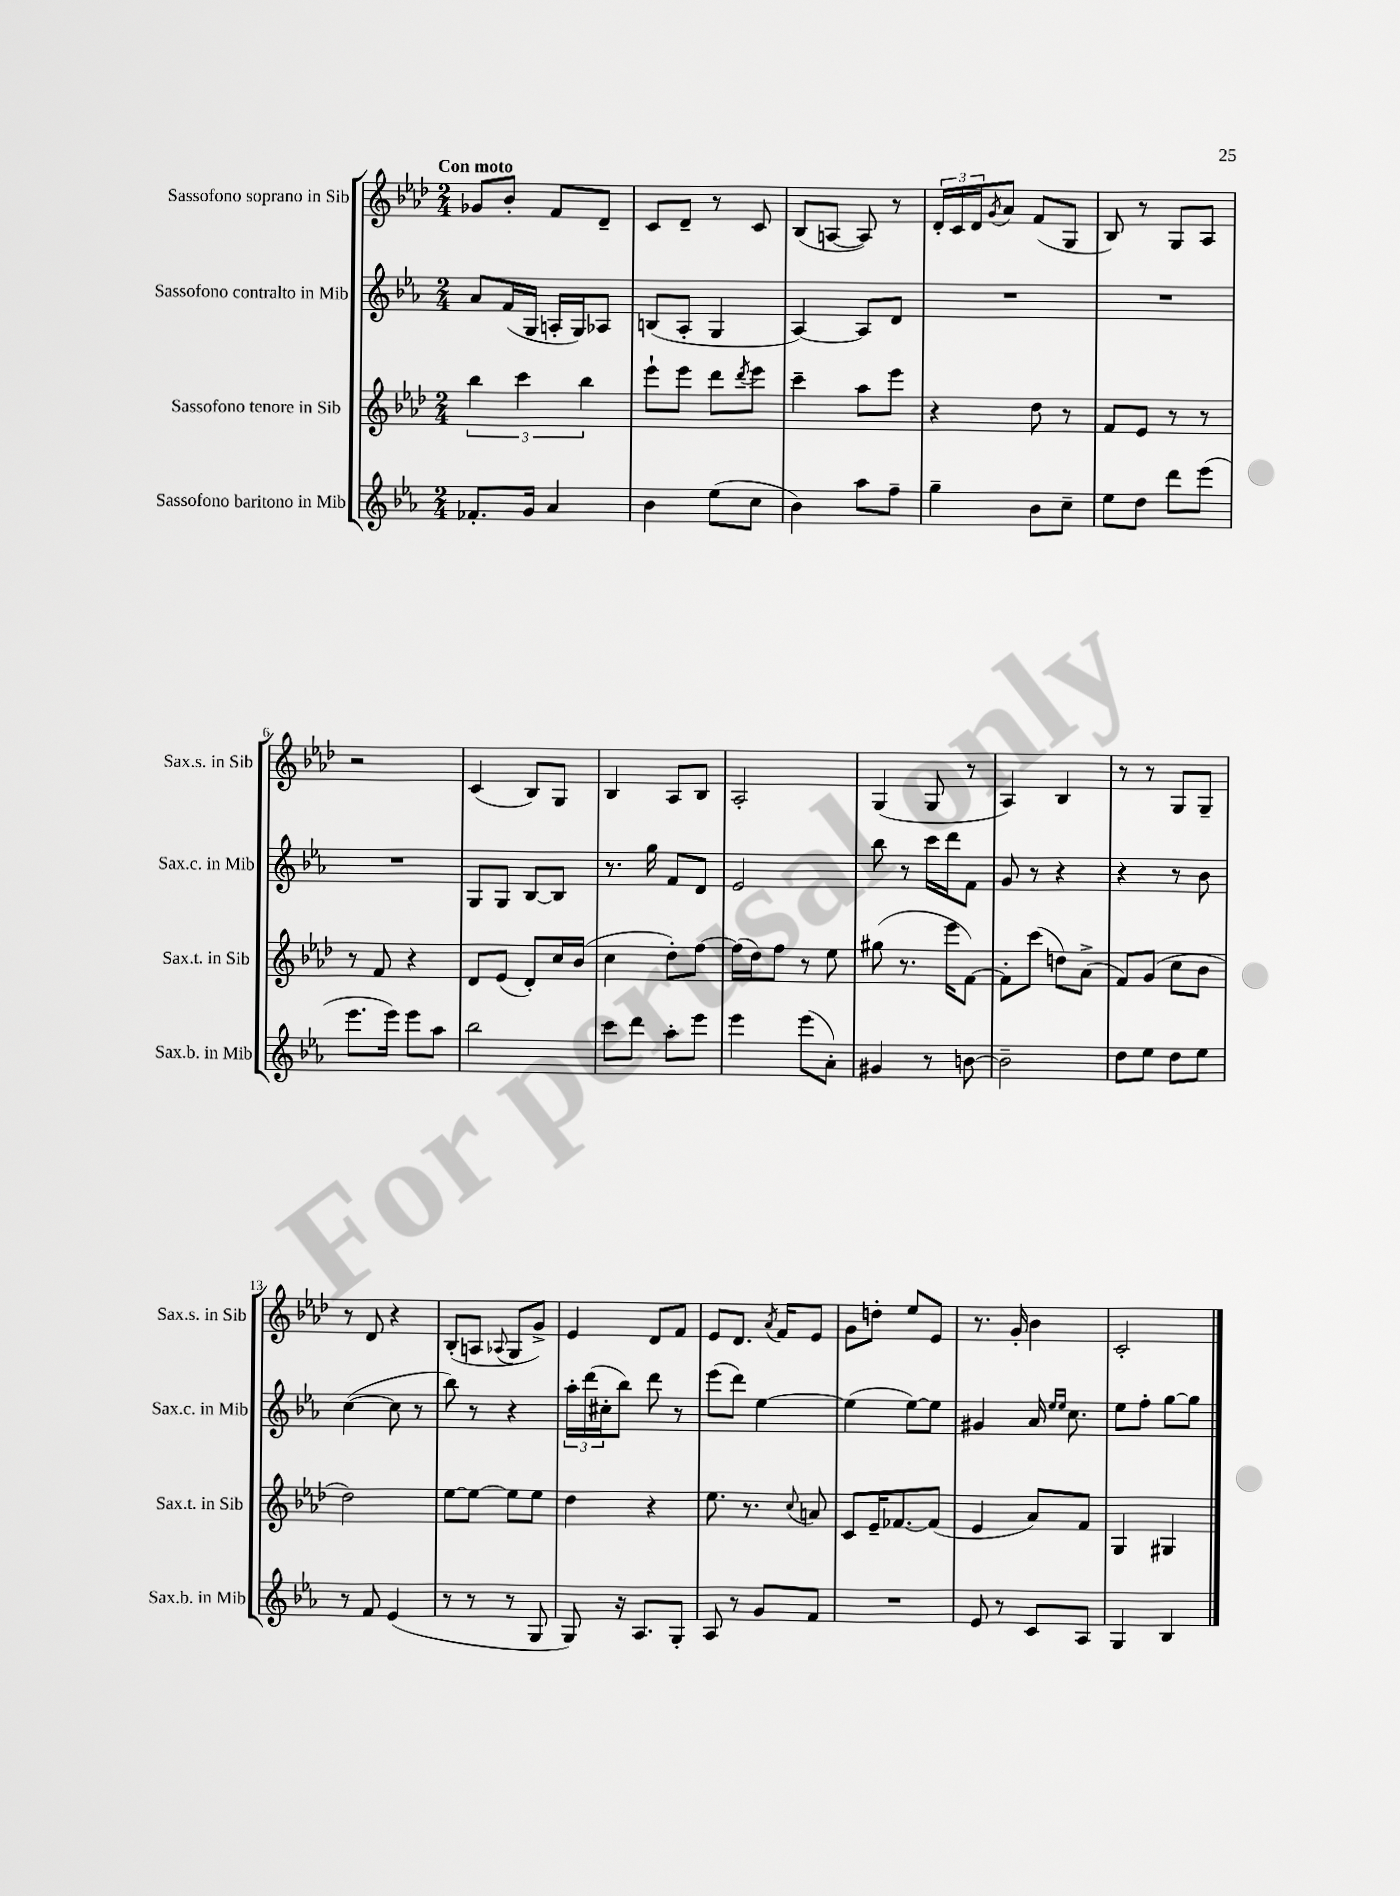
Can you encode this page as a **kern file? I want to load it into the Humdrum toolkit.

**kern	**kern	**kern	**kern
*part4	*part3	*part2	*part1
*staff4	*staff3	*staff2	*staff1
*I"Sassofono baritono in Mib	*I"Sassofono tenore in Sib	*I"Sassofono contralto in Mib	*I"Sassofono soprano in Sib
*I'Sax.b. in Mib	*I'Sax.t. in Sib	*I'Sax.c. in Mib	*I'Sax.s. in Sib
*clefG2	*clefG2	*clefG2	*clefG2
*k[b-e-a-]	*k[b-e-a-d-]	*k[b-e-a-]	*k[b-e-a-d-]
*M2/4	*M2/4	*M2/4	*M2/4
=1	=1	=1	=1
!	!	!	!LO:TX:a:B:t=Con moto
8.f-X'/L	6bb-\	8a-/L	8g-X/L
.	.	(16f/L	8b-'/J
.	6ccc\	.	.
16g/Jk	.	16G/JJ	.
4a-/	.	16An'/LL	8f/L
.	.	16G/J)	.
.	6bb-\	.	.
.	.	8A-X/J	8d-~/J
=2	=2	=2	=2
4b-\	8eee-`\L	(8Bn/L	8c/L
.	8eee-\J	8A-'/J	8d-~/J
(8ee-\L	8ddd-\L	4G/	8r
.	8qddd-/	.	.
8cc\J	8eee-\J	.	8c/
=3	=3	=3	=3
4b-\)	4ccc~\	[4A-/)	(8B-/L
.	.	.	[8An/J
8aa-\L	8aa-\L	8A-/L]	8A/])
8ff~\J	8eee-\J	8d/J	8r
=4	=4	=4	=4
4gg~\	4r	2r	24d-'/LL
.	.	.	24c/
.	.	.	24d-/J
.	.	.	8qg/
.	.	.	8a-/J
8b-\L	8dd-\	.	(8f/L
8cc~\J	8r	.	8G/J
=5	=5	=5	=5
8ee-\L	8f/L	2r	8B-/)
8dd\J	8e-/J	.	8r
8ddd\L	8r	.	8G/L
(8eee-\J	8r	.	8A-/J
!!LO:LB:g=z
=6	=6	=6	=6
8.eee-\L	8r	2r	2r
.	8f/	.	.
16eee-\Jk)	.	.	.
8eee-\L	4r	.	.
8aa-\J	.	.	.
=7	=7	=7	=7
2bb-\	8d-/L	8G/L	(4c/
.	(8e-/J	8G/J	.
.	8d-'/L)	[8B-/L	8B-/L)
.	16cc/L	8B-/J]	8G/J
.	(16b-/JJ	.	.
=8	=8	=8	=8
8ccc\L	4cc\	8.r	4B-/
8ddd\J	.	.	.
.	.	16gg\	.
8aa-'\L	8dd-'\L)	8f/L	8A-/L
8eee-\J	[8ff\J	8d/J	8B-/J
=9	=9	=9	=9
4eee-\	(16ff\LL]	2e-/	2A-'/
.	16dd-\J)	.	.
.	8ff\J	.	.
(8eee-\L	8r	.	.
8a-'\J)	8ee-\	.	.
=10	=10	=10	=10
4g#X/	(8gg#X\	8bb-\	(4G/
.	8.r	8r	.
8r	.	16ccc\LL	8G/
.	16eee-\KL	16ddd\J	.
[8bn\	[8f\J)	8f\J	8r
=11	=11	=11	=11
2b~\]	8f'\L]	8g/	4A-/)
.	(8ccc\J	8r	.
.	8ddn\L)	4r	4B-/
.	(8a-^\J	.	.
=12	=12	=12	=12
8dd\L	8f/L)	4r	8r
8ee-\J	(8g/J	.	8r
8dd\L	8cc\L	8r	8G/L
8ee-\J	8b-\J	8b-\	8G~/J
!!LO:LB:g=z
=13	=13	=13	=13
8r	2dd-\)	([4cc\	8r
8f/	.	.	8d-/
(4e-/	.	8cc\]	4r
.	.	8r	.
=14	=14	=14	=14
8r	[8ee-\L	8bb-\)	(8B-'/L
8r	8ee-\J_	8r	8An/J
.	.	.	8qqA-X/
8r	8ee-\L]	4r	8G/L
8G/	8ee-\J	.	8g^/J)
=15	=15	=15	=15
8G/)	4dd-\	24aa-'\LL	4e-/
.	.	(24ddd\	.
.	.	24cc#X'\J	.
16r	.	8bb-\J)	.
8.A-/L	.	.	.
.	4r	8ddd\	8d-/L
8G'/J	.	8r	8f/J
=16	=16	=16	=16
8A-/	8.ee-\	(8eee-\L	8e-/L
8r	.	8ddd\J)	8.d-/J
.	8.r	.	.
8g/L	.	[4ee-\	.
.	.	.	8qa-/
.	.	.	16f/KL
.	8qqcc/	.	.
8f/J	8an/	.	8e-/J
=17	=17	=17	=17
2r	8c/L	(4ee-\]	8g\L
.	16e-~/K	.	8ddn'\J
.	[8.f-X/	.	.
.	.	[8ee-\L)	8ee-/L
.	(8f-/J]	8ee-\J]	8e-/J
=18	=18	=18	=18
8e-/	4e-/	4g#X/	8.r
8r	.	.	.
.	.	.	16g'/
8c/L	8a-/L)	16a-/	4b-\
.	.	16qqee-/LL	.
.	.	16qqee-/JJ	.
.	.	8.cc\	.
8A-/J	8f/J	.	.
=19	=19	=19	=19
4G/	4G/	8ee-\L	2c'/
.	.	8ff'\J	.
4B-/	4G#X/	[8gg\L	.
.	.	8gg\J]	.
==	==	==	==
*-	*-	*-	*-
